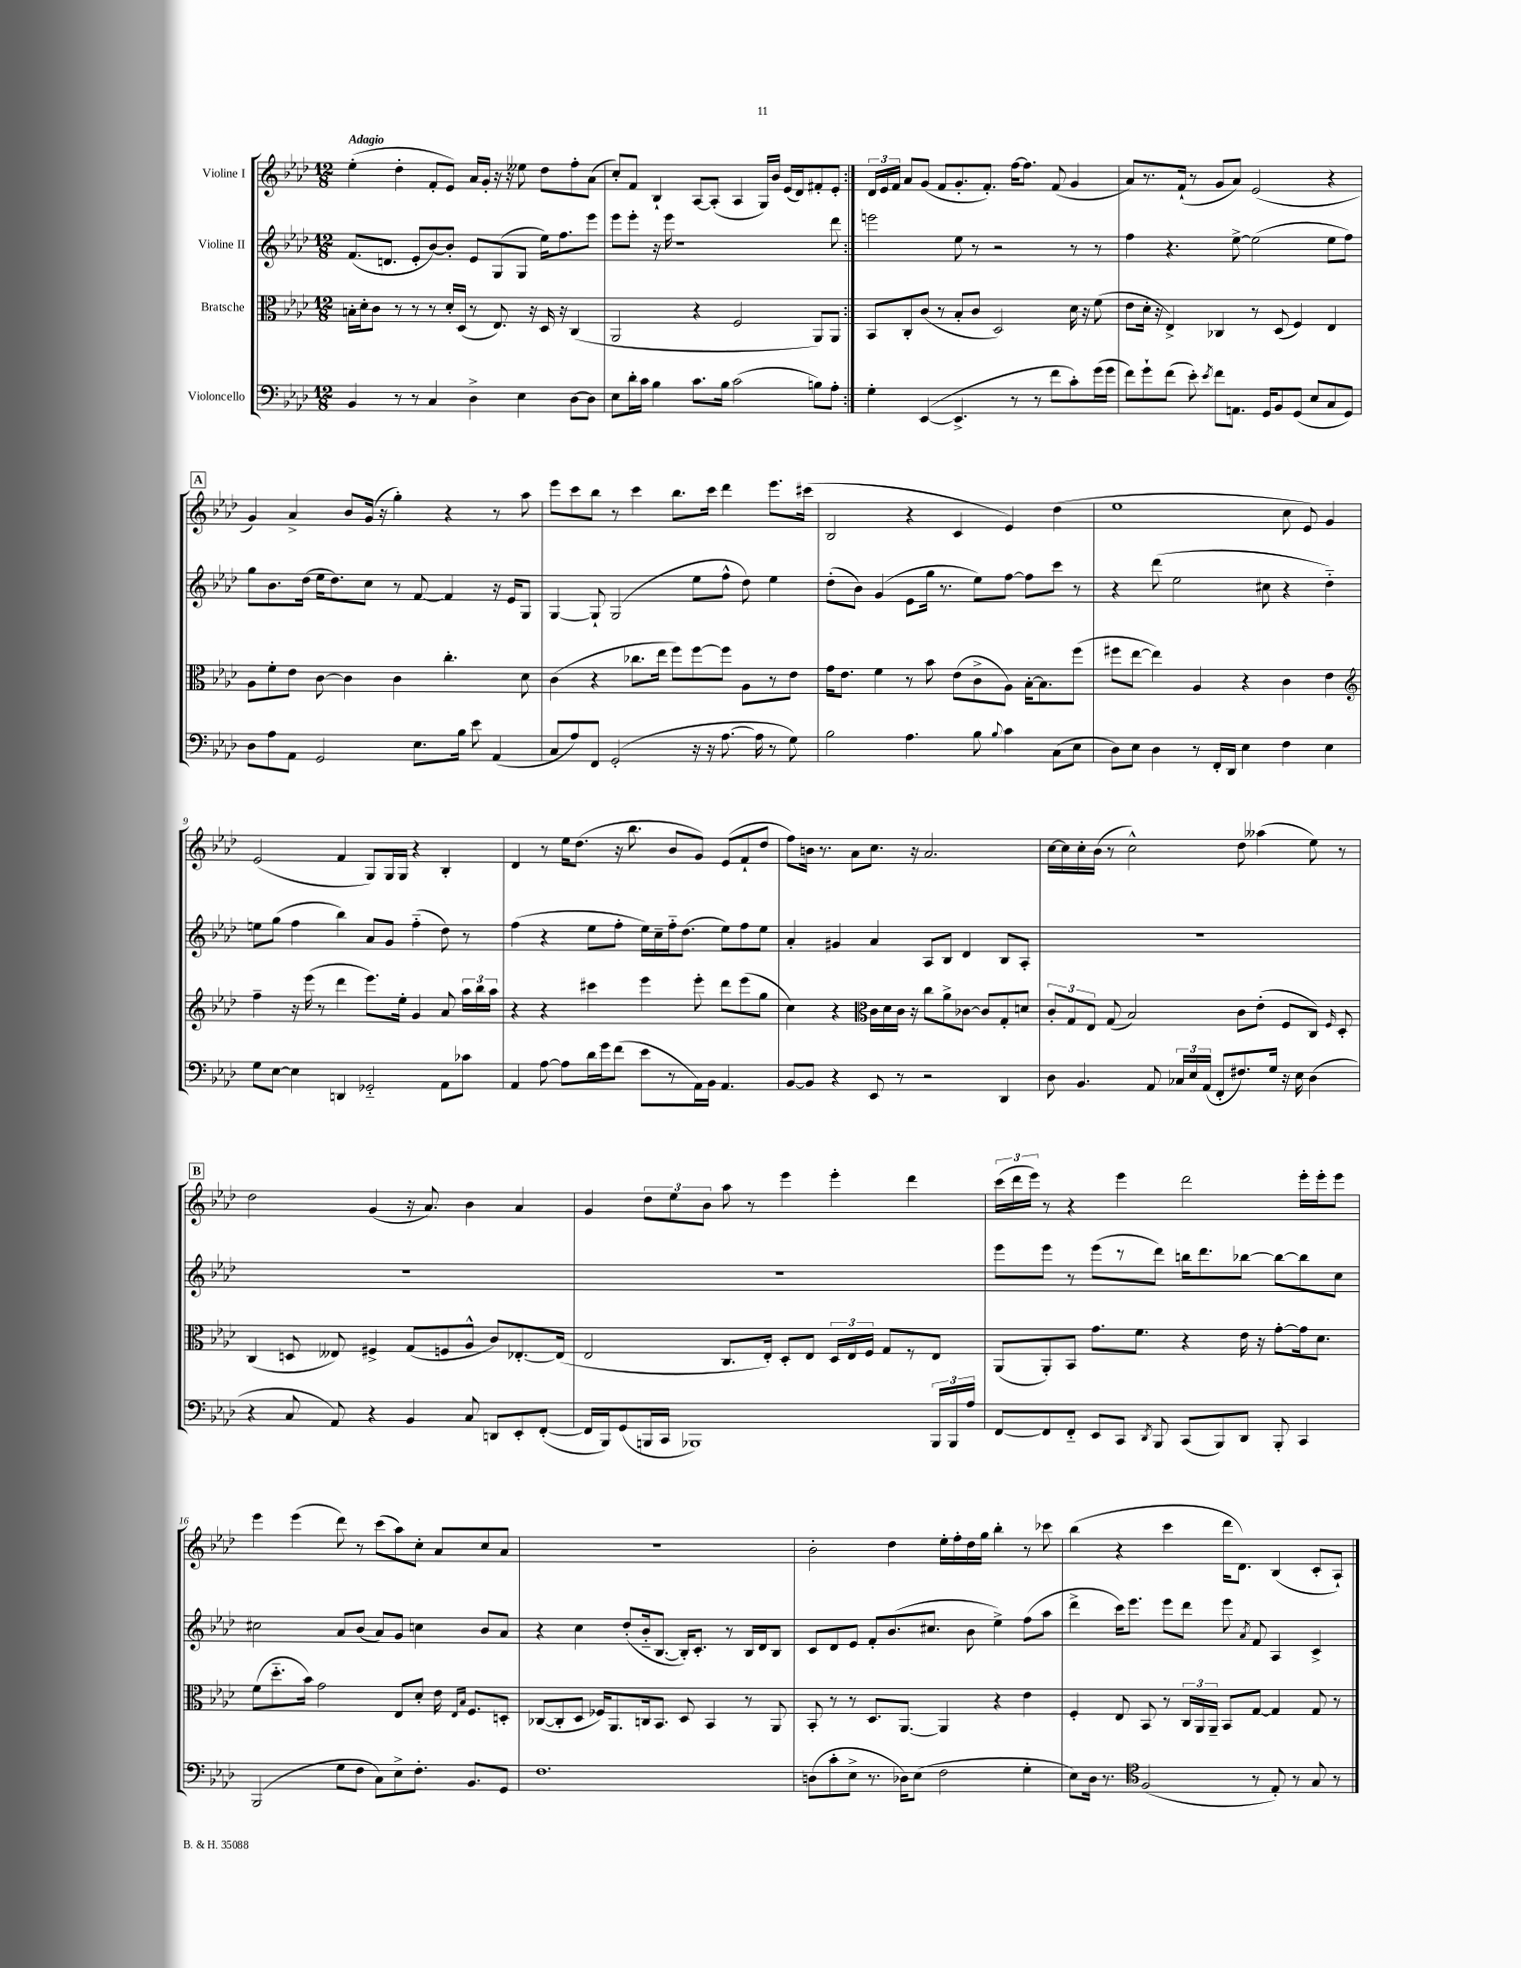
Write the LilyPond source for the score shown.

<<
\new StaffGroup <<
\new Staff = "s0" \with { instrumentName = "Violine I" } {
    \clef treble \key aes \major \numericTimeSignature \time 12/8 \tempo "Adagio"
    \autoBeamOff \repeat volta 2 { ees''4-.( des''4-. f'8[-. ees'8]) aes'16[ g'16]-. r16 r16 eeses''8 des''8[ f''8-. aes'8]( |
    c''8[-.) f'8] bes4-! aes8[~ aes8]-.( aes4 g16[) bes'16] ees'16[( des'16) fis'8-. ees'8]-. | }
    \tuplet 3/2 { des'16[ ees'16 f'16] } aes'8[ g'8]( f'8[ g'8.-. f'8.]-.) f''16[~ f''8.] f'8( g'4 |
    aes'8[) r8. f'16]-!( r8 g'8[ aes'8]) ees'2( r4 |
    \mark \markup { \box "A" } g'4) aes'4-> bes'8[ g'16]( r16 g''4-.) r4 r8 aes''8 |
    ees'''8[ c'''8 bes''8] r8 c'''4 bes''8.[ c'''16] des'''4 ees'''8.[ cis'''16]( |
    bes2 r4 c'4 ees'4) des''4( |
    ees''1 c''8 ees'8) g'4 |
    ees'2( f'4 g8[) g16 g16] r4 bes4-. |
    des'4 r8 ees''16[ des''8.]( r16 bes''8. bes'8[ g'8]) ees'8[( f'8-! des''8] |
    f''8[) b'16] r8. aes'8[ c''8.] r16 aes'2. |
    c''16[~ c''16 c''16-. bes'16]( r8 c''2-^) des''8 aeses''4( ees''8) r8 |
    \mark \markup { \box "B" } des''2 g'4( r16 aes'8.) bes'4 aes'4 |
    g'4 \tuplet 3/2 { des''8[ ees''8 bes'8] } aes''8 r8 ees'''4 ees'''4-. des'''4 |
    \tuplet 3/2 { c'''16[( des'''16 ees'''16]) } r8 r4 ees'''4 des'''2 ees'''16[-. ees'''16-. ees'''8] |
    ees'''4 ees'''4( des'''8) r8 c'''8[( aes''8) c''8]-. aes'8[ c''8 aes'8] |
    R1. |
    bes'2-. des''4 ees''16[-. f''16-. des''16 g''16] bes''4-. r8 ces'''8 |
    bes''4( r4 c'''4 des'''16[ des'8.]) bes4( c'8[-. aes8]-!) \bar "|." |
}
\new Staff = "s1" \with { instrumentName = "Violine II" } {
    \clef treble \key aes \major \numericTimeSignature \time 12/8
    \autoBeamOff \repeat volta 2 { f'8.[( d'8.] ees'8[-. bes'8~) bes'8]-. ees'8[ g8( g8] ees''16[) f''8. ees'''8] |
    ees'''8[ ees'''8]-. r16 ees'''16 r1 des'''8 | }
    e'''2 ees''8 r8 r2 r8 r8 |
    f''4 r4. ees''8~-> ees''2( ees''8[ f''8]) |
    \mark \markup { \box "A" } g''8[ bes'8. des''16]( ees''16[ des''8.) c''8] r8 f'8~ f'4 r16 ees'16[ g8] |
    g4~ g8-! g2( ees''8[ f''8]-^ des''8) ees''4 |
    des''8[-.( bes'8]) g'4( ees'8[ g''16] r8. ees''8[) f''8]~ f''8[ c'''8] r8 |
    r4 des'''8( ees''2 cis''8 r4 des''4-_) |
    e''8[ g''8]( f''4 bes''4) aes'8[ g'8] f''4-_( des''8) r8 |
    f''4( r4 ees''8[ f''8]-. ees''16[) c''16-- f''16-_ des''8.]( ees''8[) f''8 ees''8] |
    aes'4-. gis'4 aes'4 aes8[ bes8] des'4 bes8[ aes8]-. |
    R1. |
    \mark \markup { \box "B" } R1. |
    R1. |
    ees'''8[ ees'''8] r8 ees'''8[( r8 des'''8]) b''16[ des'''8. bes''8]~ bes''8[~ bes''8 c''8] |
    cis''2 aes'8[ bes'8]( aes'8[) g'8] c''4 bes'8[ aes'8] |
    r4 c''4 des''8[-.( bes'16-_ bes8.]~ bes16[-.) c'8.]-. r8 bes16[ des'16 bes8] |
    c'8[ des'8 ees'8] f'8[-. bes'8.( cis''8.] bes'8 ees''4->) f''8[( aes''8] |
    des'''4-> c'''16[) ees'''8.] ees'''8[ des'''8] ees'''8 \acciaccatura { aes'8 } f'8 aes4 c'4-> \bar "|." |
}
\new Staff = "s2" \with { instrumentName = "Bratsche" } {
    \clef alto \key aes \major \numericTimeSignature \time 12/8
    \autoBeamOff \repeat volta 2 { b16[-. des'16-. c'8] r8 r8 r8 des'16[-. des16]( r8 ees8.) r16 des16 r16 c4( |
    aes,2 r4 f2 aes,8[) aes,8] | }
    bes,8[ c8-. c'8]( r8 bes8[-. c'8] des2) des'16 r16 f'8( |
    ees'8[ des'16]-. r16 ees4->) ces4 r8 des8( f4) ees4 |
    \mark \markup { \box "A" } aes8[ f'8-. ees'8] c'8~ c'4 c'4 c''4.-. des'8 |
    c'4( r4 ces''8.[ ees''16] f''8[) f''8~ f''8] aes8[ r8 ees'8] |
    g'16[ ees'8.] f'4 r8 bes'8 ees'8[( c'8-> aes8]) bes16[~-. bes8. f''8]( |
    fis''8[ ees''8]~ ees''4) aes4 r4 c'4 ees'4 |
    \clef treble f''4-- r16 ees'''16( r8 des'''4 ees'''8.[) ees''16]-. g'4 aes'8 \tuplet 3/2 { aes''16[ bes''16 aes''16] } |
    r4 r4 cis'''4 ees'''4 ees'''8-. des'''8[ ees'''8( g''8] |
    c''4) r4 \clef alto c'16[ des'16 c'16] r16 c''8[ aes'8-> ces'8]~ ces'8[ g8-. d'8] |
    \tuplet 3/2 { c'8[-. g8 ees8] } g8( bes2) c'8[ ees'8]-.( f8[ c8]) \grace { f16 } des8-. |
    \mark \markup { \box "B" } c4( d8 eeses8) fis4-> g8[( f8 aes8]-^ c'8[) ees8.~-. ees16]( |
    ees2 c8.[ ees16]-.) des8[-. ees8] \tuplet 3/2 { des16[ ees16 f16] } g8[ r8 ees8] |
    aes,8[( aes,8-.) bes,8] g'8.[ f'8.] r4 ees'16 r16 g'8[~-. g'16 des'8.] |
    f'8[( des''8.-_ bes'16]) g'2 ees8[ des'8]-. ees'16 \grace { ees16[ bes16] } f8.[ d8]-. |
    ces8[~( ces8-. des8] fes16[) aes,8. c16 bes,8.] des8 bes,4 r8 aes,8 |
    bes,8-. r8 r8 des8.[ aes,8.]~ aes,4 r4 ees'4 |
    f4-. ees8 bes,8 r8 \tuplet 3/2 { c16[ aes,16 aes,16]-- } bes,8[ g8]~ g4 g8 r8 \bar "|." |
}
\new Staff = "s3" \with { instrumentName = "Violoncello" } {
    \clef bass \key aes \major \numericTimeSignature \time 12/8
    \autoBeamOff \repeat volta 2 { bes,4 r8 r8 c4 des4-> ees4 des8[~ des8] |
    ees8[ des'16-. c'16] bes4 c'8.[ bes16] c'2( b8[) aes8]-. | }
    g4-. ees,4~( ees,4.-> r8 r8 f'8[ c'8-.) g'16( g'16] |
    f'8[) g'8-! f'8]( ees'8-.) \acciaccatura { ees'8 } f'8[ a,8.] g,16[ bes,8 g,8]( ees8[ c8 g,8]) |
    \mark \markup { \box "A" } des8[ aes8 aes,8] g,2 ees8.[ bes16] ees'8 aes,4( |
    c8[ aes8) f,8] g,2-.( r16 r16 aes8.~ aes16 r8 g8) |
    bes2 aes4. bes8 \appoggiatura { bes8 } c'4 c8[( ees8] |
    des8[) ees8] des4 r8 f,16[-. des,16] ees4 f4 ees4 |
    g8[ ees8]~ ees4 d,4 ges,2-_ aes,8[ ces'8] |
    aes,4 aes8~ aes8[ des'16 g'16 f'8]( ees'8[ r8 aes,16) bes,16] aes,4. |
    bes,8[~ bes,8] r4 ees,8 r8 r2 des,4 |
    des8 bes,4. aes,8 \tuplet 3/2 { ces16[ ees16 aes,16]( } f,8[-. fis8.) g16] r16 ees16 des4( |
    \mark \markup { \box "B" } r4 c8 aes,8) r4 bes,4 c8 d,8[ ees,8-. f,8]~-.( |
    f,16[ bes,,16) g,8( b,,16 c,16] bes,,1) \tuplet 3/2 { bes,,16[ bes,,16 aes16] } |
    f,8[~ f,8 f,8]-_ ees,8[ c,8] \acciaccatura { des,8 } bes,,8 c,8[( bes,,8) des,8] bes,,8-. c,4 |
    bes,,2( g8[ f8] c8[) ees8-> f8.]-. bes,8.[ g,8] |
    f1. |
    d8[( c'8-. ees8]-> r8. des16[) ees8]( f2 g4-. |
    ees8[) des16] r8. \clef tenor f2( r8 ees8-.) r8 g8 r8 \bar "|." |
}
>>
>>
